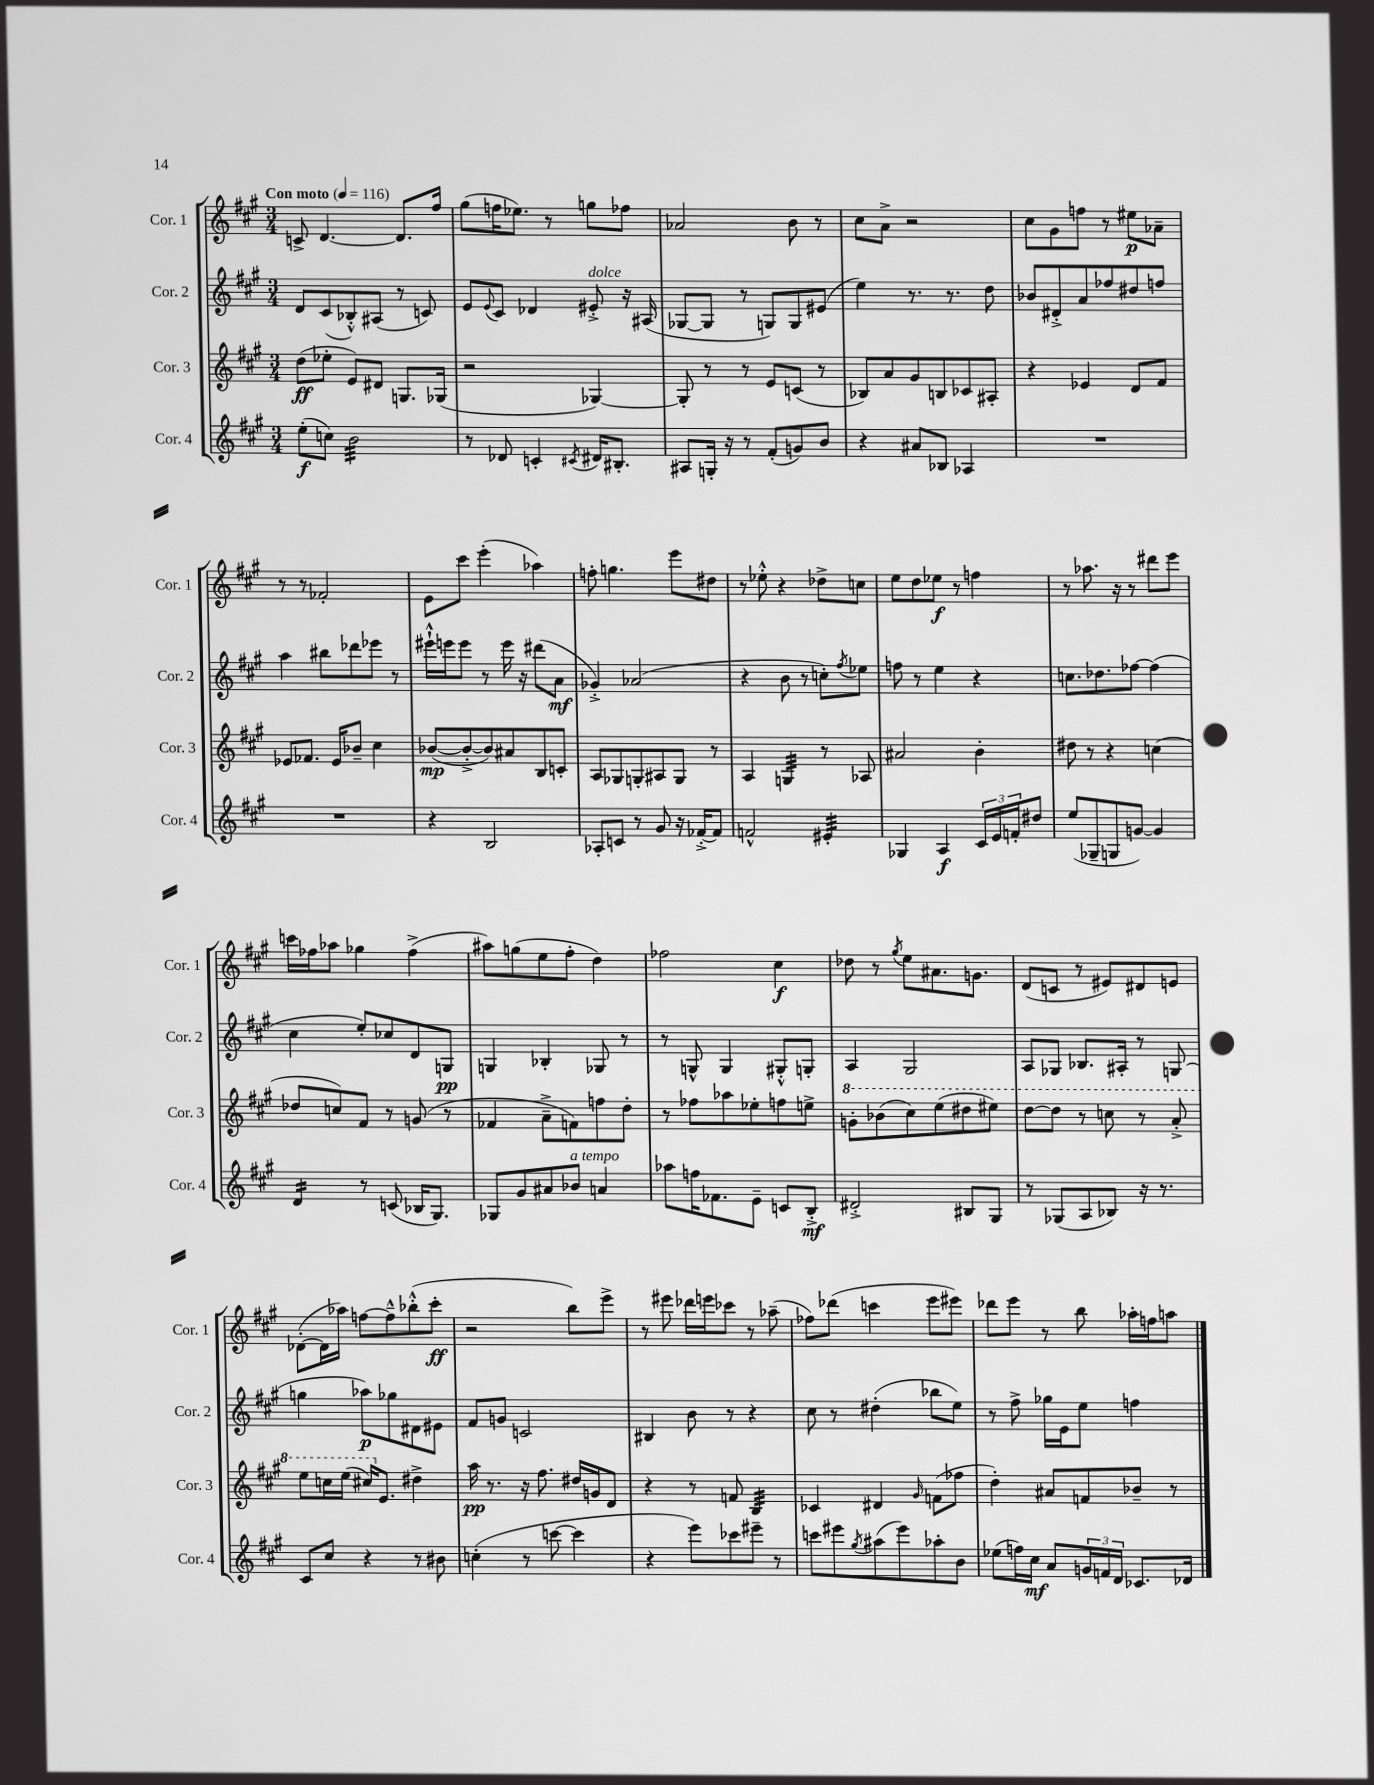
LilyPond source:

<<
\new StaffGroup <<
\new Staff = "s0" \with { instrumentName = "Cor. 1" shortInstrumentName = "Cor. 1" } {
    \clef treble \key a \major \numericTimeSignature \time 3/4 \tempo "Con moto" 4 = 116
    c'8-> d'4.~ d'8. fis''16 |
    gis''8( f''16 ees''8.) r8 g''8 fes''8 |
    aes'2 b'8 r8 |
    cis''8 a'8-> r2 |
    cis''8 gis'8 f''8 r8 eis''8\p aes'8-- |
    r8 r8 fes'2-. |
    e'8 cis'''8 e'''4-.( aes''4) |
    f''8-. g''4. e'''8 dis''8 |
    r8 ees''8-.-^ r4 des''8-> c''8 |
    e''8 d''8 ees''8\f r8 f''4 |
    r8 aes''8. r16 r8 dis'''8 e'''8 |
    c'''16 fes''16 aes''8 ges''4 fes''4->( |
    ais''8) g''8( e''8 fis''8-. d''4) |
    fes''2 cis''4\f |
    des''8 r8 \acciaccatura { gis''8 } e''8 ais'8. g'8. |
    d'8( c'8 r8 eis'8) dis'8 e'8 |
    des'8~-.( des'16 aes''16) f''8~ f''8---^ bes''8-.-^( cis'''8-.\ff |
    r2 b''8) e'''8-> |
    r8 eis'''8 des'''16 e'''16 ces'''8 r8 aes''8--( |
    fes''8) des'''8( c'''4 e'''8 eis'''8) |
    des'''8 e'''8 r8 b''8 aes''16-. f''16 a''8 \bar "|." |
}
\new Staff = "s1" \with { instrumentName = "Cor. 2" shortInstrumentName = "Cor. 2" } {
    \clef treble \key a \major \numericTimeSignature \time 3/4
    d'8 cis'8( bes8-.-^) ais8( r8 c'8) |
    e'8 \appoggiatura { e'8 } cis'8 des'4 eis'8-.->^\markup { \italic "dolce" } r16 ais16( |
    ges8~ ges8 r8 g8) g8 eis'8( |
    e''4) r8. r8. d''8 |
    bes'8 dis'8-.-> a'8 fes''8 dis''8 f''8 |
    a''4 bis''8 des'''8 ees'''8 r8 |
    eis'''16-!-^ e'''16 e'''8 r8 e'''16 r16 dis'''8( a'8\mf |
    ges'4-.->) aes'2( |
    r4 b'8 r8 c''8-.) \acciaccatura { fis''8 } ees''8 |
    f''8 r8 e''4 r4 |
    c''8. des''8. fes''8~ fes''4( |
    cis''4 e''8-.) ces''8 d'8 g8\pp |
    g4 bes4-. ges8 r8 |
    r8 g8-^ g4 gis8-.-^ g8-. |
    a4 gis2 |
    a8 ges8 bes8. ais16-. r8 g8( |
    g''4 aes''8\p) ges''8 dis'8 eis'8 |
    fis'8 g'8 c'2 |
    bis4 b'8 r8 r4 |
    cis''8 r8 dis''4-.( bes''8 e''8) |
    r8 fis''8-> ges''16 e'16 e''8 f''4 \bar "|." |
}
\new Staff = "s2" \with { instrumentName = "Cor. 3" shortInstrumentName = "Cor. 3" } {
    \clef treble \key a \major \numericTimeSignature \time 3/4
    d''8\ff( ees''8-. e'8) dis'8 g8. ges16( |
    r2 ges4~) |
    ges8-. r8 r8 e'8 c'8( r8 |
    bes8) a'8 gis'8 b8 ces'8 ais8-. |
    r4 ees'4 d'8 fis'8 |
    ees'8 fes'8. ees'16 bes'8-- cis''4 |
    bes'8~\mp( bes'8~-.-> bes'8) ais'8 b8 c'8-. |
    a8 ges8 g8-. ais8 g8 r8 |
    a4 g4:32 r8 aes8 |
    ais'2 b'4-. |
    dis''8 r8 r4 c''4( |
    des''8 c''8) fis'8 r8 g'8( r8 |
    fes'4 a'8---> f'8) f''8 d''8-. |
    r8 fes''8 aes''8 ees''8-. f''8 e''8-> |
    \ottava #1 g''8-. bes''8( cis'''8) e'''8( dis'''8 eis'''8) |
    d'''8~ d'''8 r8 c'''8 r8 a''8-.-> |
    e'''8 c'''16 e'''16( cis'''16) \ottava #0 e'8. dis''4-> |
    a''16\pp r8. r16 fis''8. dis''16 g'16 d'8 |
    r4 r8 f'8 b4:32 |
    ces'4 dis'4 \grace { gis'16 } f'8( fes''8 |
    d''4-.) ais'8 f'8 bes'8-- r8 \bar "|." |
}
\new Staff = "s3" \with { instrumentName = "Cor. 4" shortInstrumentName = "Cor. 4" } {
    \clef treble \key a \major \numericTimeSignature \time 3/4
    e''8-.\f( c''8) b'2:32 |
    r8 des'8 c'4-. \acciaccatura { cis'8 } dis'16 bis8.-. |
    ais8 g16-. r16 r8 fis'8-.( g'8) b'8 |
    r4 ais'8 bes8 aes4 |
    R2. |
    R2. |
    r4 b2 |
    aes8-. c'8 r8 gis'8 r16 fes'16~-.-> fes'8 |
    f'2-^ eis'4:32-. |
    ges4 a4\f \tuplet 3/2 { cis'16 e'16 f'16-. } dis''8 |
    e''8( ges8-- g8 g'8~) g'4 |
    d'4:16 r8 c'8( bes16 gis8.) |
    ges8 gis'8 ais'8 bes'8^\markup { \italic "a tempo" } a'4 |
    aes''8 f''16 fes'8. e'8-- c'8 b8-.->\mf |
    dis'2-.-> bis8 gis8 |
    r8 ges8( a8 bes8) r16 r8. |
    cis'8 cis''8 r4 r8 bis'8 |
    c''4-.( r8 c'''8~ c'''4 |
    r4 e'''8) ces'''8 eis'''8-- r8 |
    c'''8 eis'''8 \acciaccatura { gis''8 } ais''8( eis'''8) aes''8-. b'8 |
    ees''8( f''16) cis''16\mf a'8 \tuplet 3/2 { g'16 f'16 d'16 } ces'8. des'16 \bar "|." |
}
>>
>>
\layout { \context { \Score \remove "Bar_number_engraver" } }
